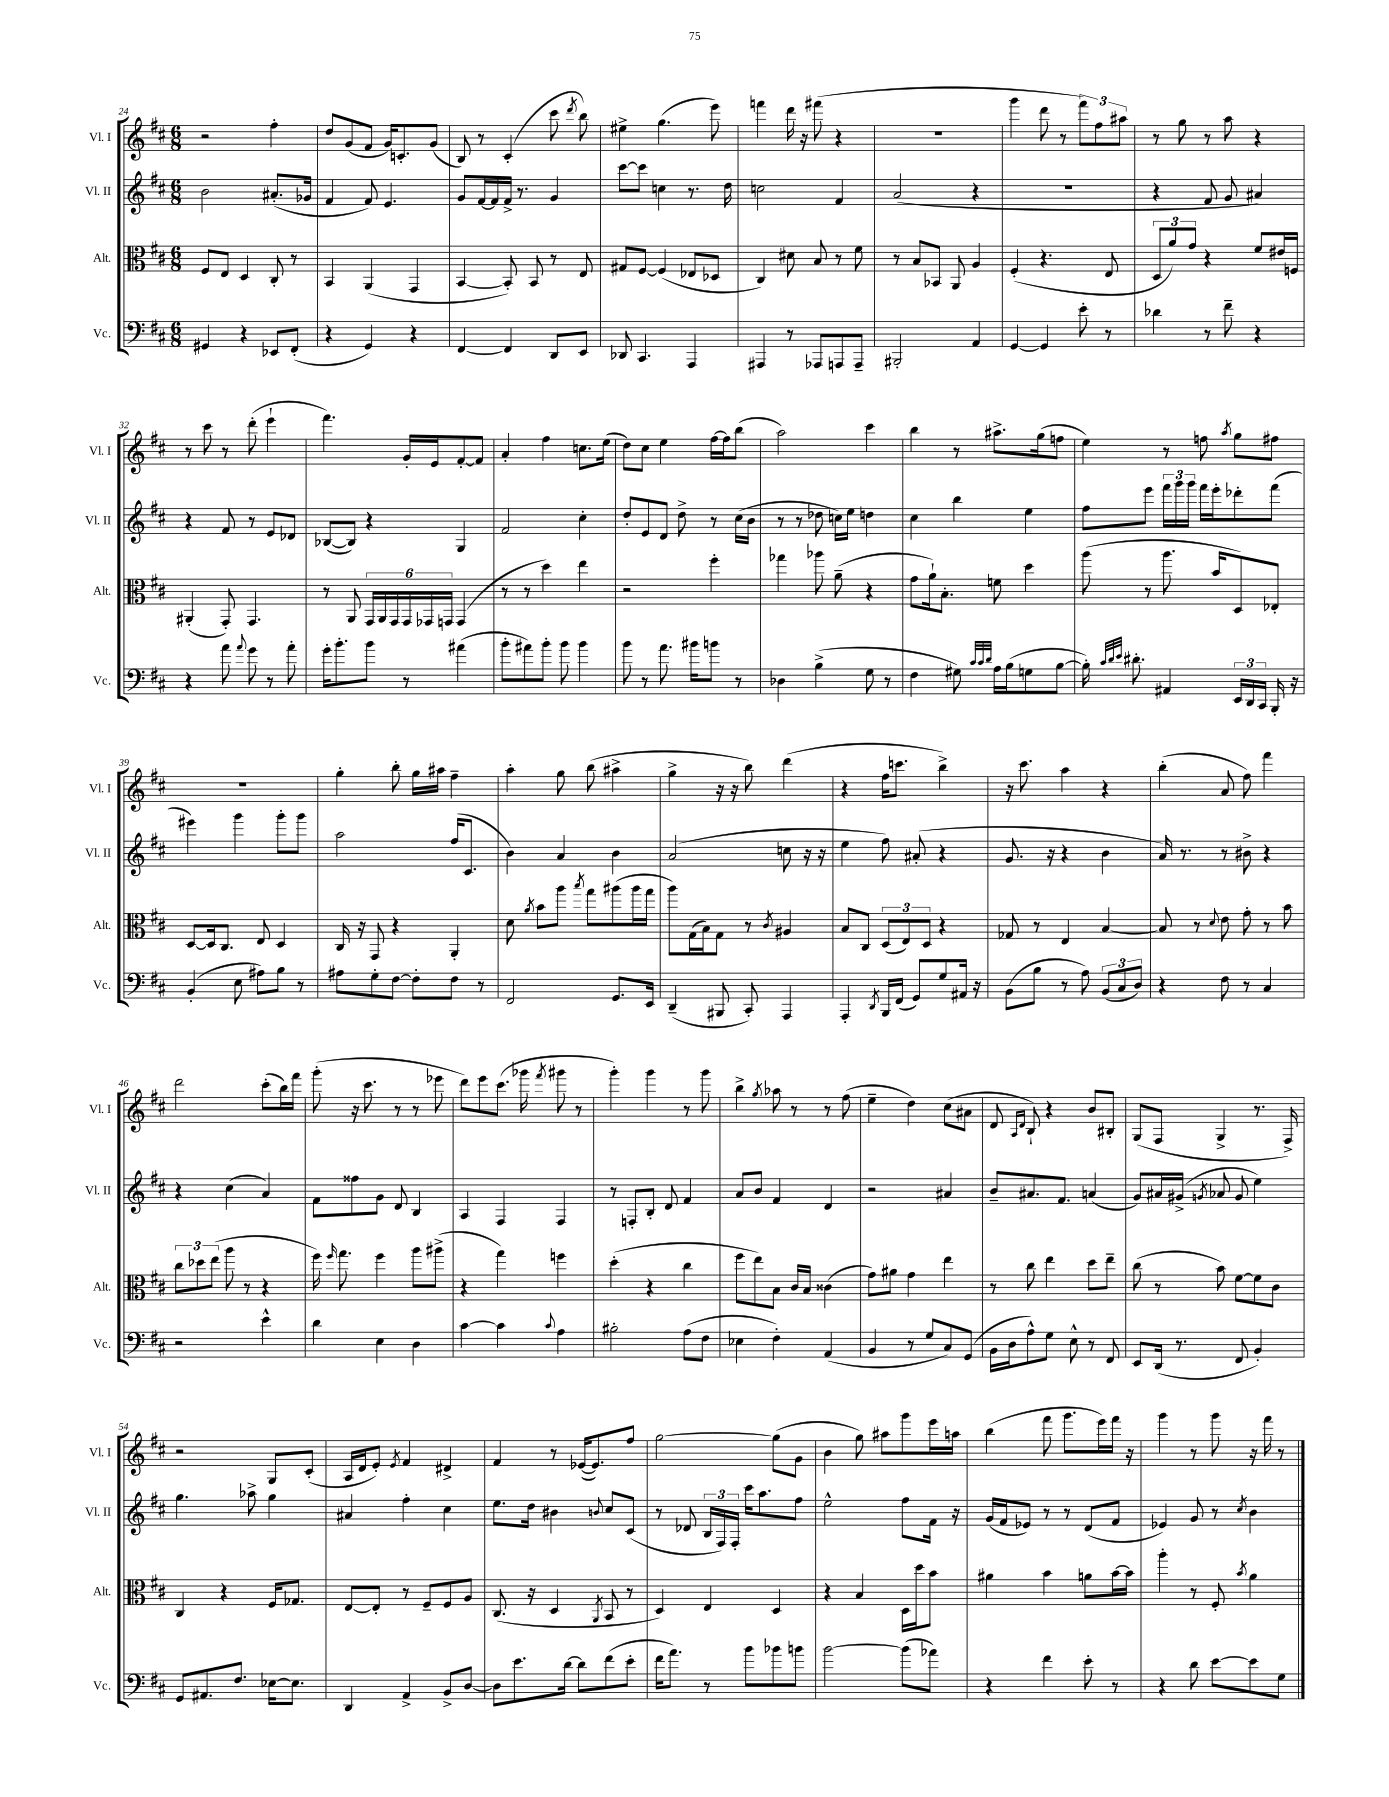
<<
\new StaffGroup <<
\new Staff = "s0" \with { instrumentName = "Vl. I" shortInstrumentName = "Vl. I" } {
    \clef treble \key d \major \numericTimeSignature \time 6/8
    \autoBeamOff r2 fis''4-. |
    d''8[ g'8( fis'8] g'16[) c'8.-. g'8]( |
    b8) r8 cis'4-.( cis'''8 \acciaccatura { d'''8 } b''8) |
    eis''4-> g''4.( e'''8) |
    f'''4 d'''16 r16 fis'''8( r4 |
    R2. |
    g'''4 d'''8 r8 \tuplet 3/2 { fis'''8[) fis''8 ais''8] } |
    r8 g''8 r8 a''8 r4 |
    r8 cis'''8 r8 d'''8-.( e'''4-! |
    fis'''4.) g'16[-. e'16 fis'8~-. fis'8] |
    a'4-. fis''4 c''8.[ e''16]( |
    d''8[) cis''8] e''4 fis''16[~ fis''16 b''8]( |
    a''2) cis'''4 |
    b''4 r8 ais''8.[-> g''16( f''8] |
    e''4) r8 f''8 \acciaccatura { a''8 } g''8[ fis''8] |
    R2. |
    g''4-. b''8-. g''16[ ais''16] fis''4-- |
    a''4-. g''8 b''8( ais''4-> |
    g''4-> r16 r16 b''8) d'''4( |
    r4 fis''16[ c'''8.] b''4->) |
    r16 cis'''8. a''4 r4 |
    b''4-.( a'8 fis''8) fis'''4 |
    d'''2 cis'''8[-.( b''16) fis'''16] |
    g'''8-.( r16 cis'''8. r8 r8 ees'''8 |
    d'''8[) e'''8 cis'''8.]( ges'''16 \acciaccatura { fis'''8 } gis'''8 r8 |
    g'''4-.) g'''4 r8 g'''8 |
    b''4-> \acciaccatura { g''8 } aes''8 r8 r8 fis''8( |
    e''4-- d''4) cis''8[( ais'8] |
    d'8 \grace { a16[ d'16] } b8-!) r4 b'8[ bis8]-. |
    g8[( fis8] g4-> r8. fis16->) |
    r2 g8[ cis'8]-.( |
    a16[ d'16 e'8]-.) \acciaccatura { e'8 } fis'4 dis'4-> |
    fis'4 r8 ees'16[~( ees'8.) fis''8] |
    g''2~ g''8[( g'8] |
    b'4 g''8) ais''8[ g'''8 e'''16 a''16] |
    b''4( fis'''8 g'''8.[ e'''16) fis'''16] r16 |
    g'''4 r8 g'''8 r16 fis'''16 r8 \bar "|." |
}
\new Staff = "s1" \with { instrumentName = "Vl. II" shortInstrumentName = "Vl. II" } {
    \clef treble \key d \major \numericTimeSignature \time 6/8
    \autoBeamOff b'2 ais'8.[-.( ges'16] |
    fis'4 fis'8) e'4. |
    g'8[ fis'16~ fis'16 fis'16]-> r8. g'4 |
    cis'''8[~ cis'''8] c''4 r8. d''16 |
    c''2 fis'4 |
    a'2( r4 |
    R2. |
    r4 fis'8 g'8 ais'4) |
    r4 fis'8 r8 e'8[ des'8] |
    bes8[~( bes8]) r4 g4 |
    fis'2 cis''4-. |
    d''8[-. e'8 d'8] d''8-> r8 cis''16[( b'16] |
    r8 r8 des''8 c''16[) e''16] d''4 |
    cis''4 b''4 e''4 |
    fis''8[ e'''8] \tuplet 3/2 { fis'''16[ g'''16 g'''16] } fis'''16[ e'''16-. des'''8-. fis'''8]( |
    eis'''4) g'''4 g'''8[-. g'''8] |
    a''2 fis''16[( cis'8.] |
    b'4) a'4 b'4 |
    a'2( c''8 r16 r16 |
    e''4 fis''8) ais'8-.( r4 |
    g'8. r16 r4 b'4 |
    a'16) r8. r8 bis'8-> r4 |
    r4 cis''4( a'4) |
    fis'8[ fisis''8 g'8] d'8 b4 |
    a4 fis4 fis4 |
    r8 f8[-. b8]-. d'8 fis'4 |
    a'8[ b'8] fis'4 d'4 |
    r2 ais'4 |
    b'8[-- ais'8. fis'8.] a'4( |
    g'8[) ais'16 gis'16]->( \acciaccatura { g'8 } aes'8 g'8 e''4) |
    g''4. aes''8-> g''4 |
    ais'4 fis''4-. cis''4 |
    e''8.[ d''16] bis'4 \appoggiatura { b'8 } cis''8[ cis'8]( |
    r8 des'8 \tuplet 3/2 { b16[ fis16) fis16]-. } cis'''16[ a''8. fis''8] |
    e''2-^ fis''8[ fis'16] r16 |
    g'16[( fis'16 ees'8]) r8 r8 d'8[( fis'8] |
    ees'4) g'8 r8 \acciaccatura { cis''8 } b'4 \bar "|." |
}
\new Staff = "s2" \with { instrumentName = "Alt." shortInstrumentName = "Alt." } {
    \clef alto \key d \major \numericTimeSignature \time 6/8
    \autoBeamOff fis8[ e8] d4 cis8-. r8 |
    b,4 a,4( g,4 |
    b,4~ b,8-.) b,8 r8 e8 |
    gis8[ fis8]~ fis4( ees8[ des8] |
    cis4) dis'8 b8 r8 fis'8 |
    r8 b8[ bes,8] a,8 a4 |
    fis4-.( r4. e8 |
    \tuplet 3/2 { d8[ a'8) g'8] } r4 fis'8[ eis'16 f16] |
    ais,4-.( g,8-.) g,4. |
    r8 a,8 \tuplet 6/4 { g,16[ a,16 g,16 g,16 ges,16 g,16] } g,4( |
    r8 r8 d''4) e''4 |
    r2 fis''4-. |
    ges''4 aes''8 a'8--( r4 |
    g'8[ a'16-!) b8.]-. f'8 d''4 |
    a''8( r8 a''8. b'16[ d8) ees8]-. |
    d8[~ d16 cis8.] e8 d4 |
    cis16 r16 g,8 r4 a,4-. |
    d'8 \acciaccatura { a'8 } b'8[ a''8] \acciaccatura { b''8 } g''8[ ais''8( ais''16 g''16] |
    a''8[) g16( b16) g8] r8 \acciaccatura { cis'8 } ais4 |
    b8[ cis8] \tuplet 3/2 { d8[( e8) d8] } r4 |
    ges8 r8 e4 b4~ |
    b8 r8 \appoggiatura { d'8 } e'8 g'8-. r8 b'8 |
    \tuplet 3/2 { cis''8[ des''8 e''8]( } a''8 r8 r4 |
    fis''16) \grace { fis''16 } g''8. fis''4 a''8[ ais''8]->( |
    r4 g''4) f''4 |
    d''4-.( r4 cis''4 |
    fis''8[ e''8) b8] cis'16[ b16] cisis'4( |
    g'8[) ais'8] g'4 e''4 |
    r8 cis''8 e''4 d''8[ e''8]-- |
    cis''8( r8 b'8) fis'8[~ fis'8 cis'8] |
    cis4 r4 fis16[ ges8.] |
    e8[~ e8]-. r8 fis8[-- fis8 a8] |
    cis8.( r16 d4 \acciaccatura { a,8 } b,8 r8 |
    d4) e4 d4 |
    r4 b4 d16[ d''16 b'8] |
    ais'4 b'4 a'8[ b'16~ b'16] |
    a''4-. r8 fis8-. \acciaccatura { b'8 } a'4 \bar "|." |
}
\new Staff = "s3" \with { instrumentName = "Vc." shortInstrumentName = "Vc." } {
    \clef bass \key d \major \numericTimeSignature \time 6/8
    \autoBeamOff gis,4 r4 ees,8[ fis,8]-.( |
    r4 g,4) r4 |
    fis,4~ fis,4 d,8[ e,8] |
    des,8 cis,4. a,,4 |
    ais,,4 r8 aes,,8[ a,,8 a,,8]-- |
    bis,,2-. a,4 |
    g,4~ g,4 e'8-. r8 |
    des'4 r8 fis'8-- r4 |
    r4 a'8 \appoggiatura { a'8 } g'8 r8 a'8-. |
    g'16[-. b'8.-. b'8] r8 ais'4( |
    b'8[-. ais'8) b'8]-. b'8 b'4 |
    b'8 r8 a'8. bis'16[ b'8] r8 |
    des4 b4->( g8 r8 |
    fis4 gis8) \grace { cis'32[ cis'32 d'32] } a16[ b16( g8 b8]~ |
    b16-.) \grace { cis'32[ d'32 e'32] } dis'8.-. ais,4 \tuplet 3/2 { e,16[ d,16 cis,16] } b,,16-. r16 |
    b,4-.( e8 ais8[) b8] r8 |
    ais8[ g8-. fis8]~ fis8[-. fis8] r8 |
    fis,2 g,8.[ e,16] |
    d,4--( bis,,8 cis,8-.) a,,4 |
    a,,4-. \acciaccatura { d,8 } b,,16[ fis,16]( g,8[) g8 ais,16] r16 |
    b,8[( b8] r8 a8) \tuplet 3/2 { b,8[( cis8 d8]) } |
    r4 fis8 r8 cis4 |
    r2 e'4-^ |
    d'4 e4 d4 |
    cis'4~ cis'4 \appoggiatura { cis'8 } a4 |
    bis2-. a8[( fis8] |
    ees4 fis4-.) a,4( |
    b,4 r8 g8[ cis8) g,8]( |
    b,16[ d16 a8-^) g8] e8-^ r8 fis,8 |
    e,8[ d,16]( r8. fis,8 b,4-.) |
    g,8[ ais,8. fis8.] ees16[~ ees8.] |
    d,4 a,4-> b,8[-> d8]~ |
    d8[ e'8. d'16]~ d'8[ fis'8( e'8]-. |
    fis'16[ a'8.]) r8 b'8[ bes'8 b'8] |
    b'2~ b'8[( aes'8]) |
    r4 fis'4 e'8-. r8 |
    r4 d'8 e'8[~ e'8 g8] \bar "|." |
}
>>
>>
\layout { \context { \Score currentBarNumber = #24 } }
